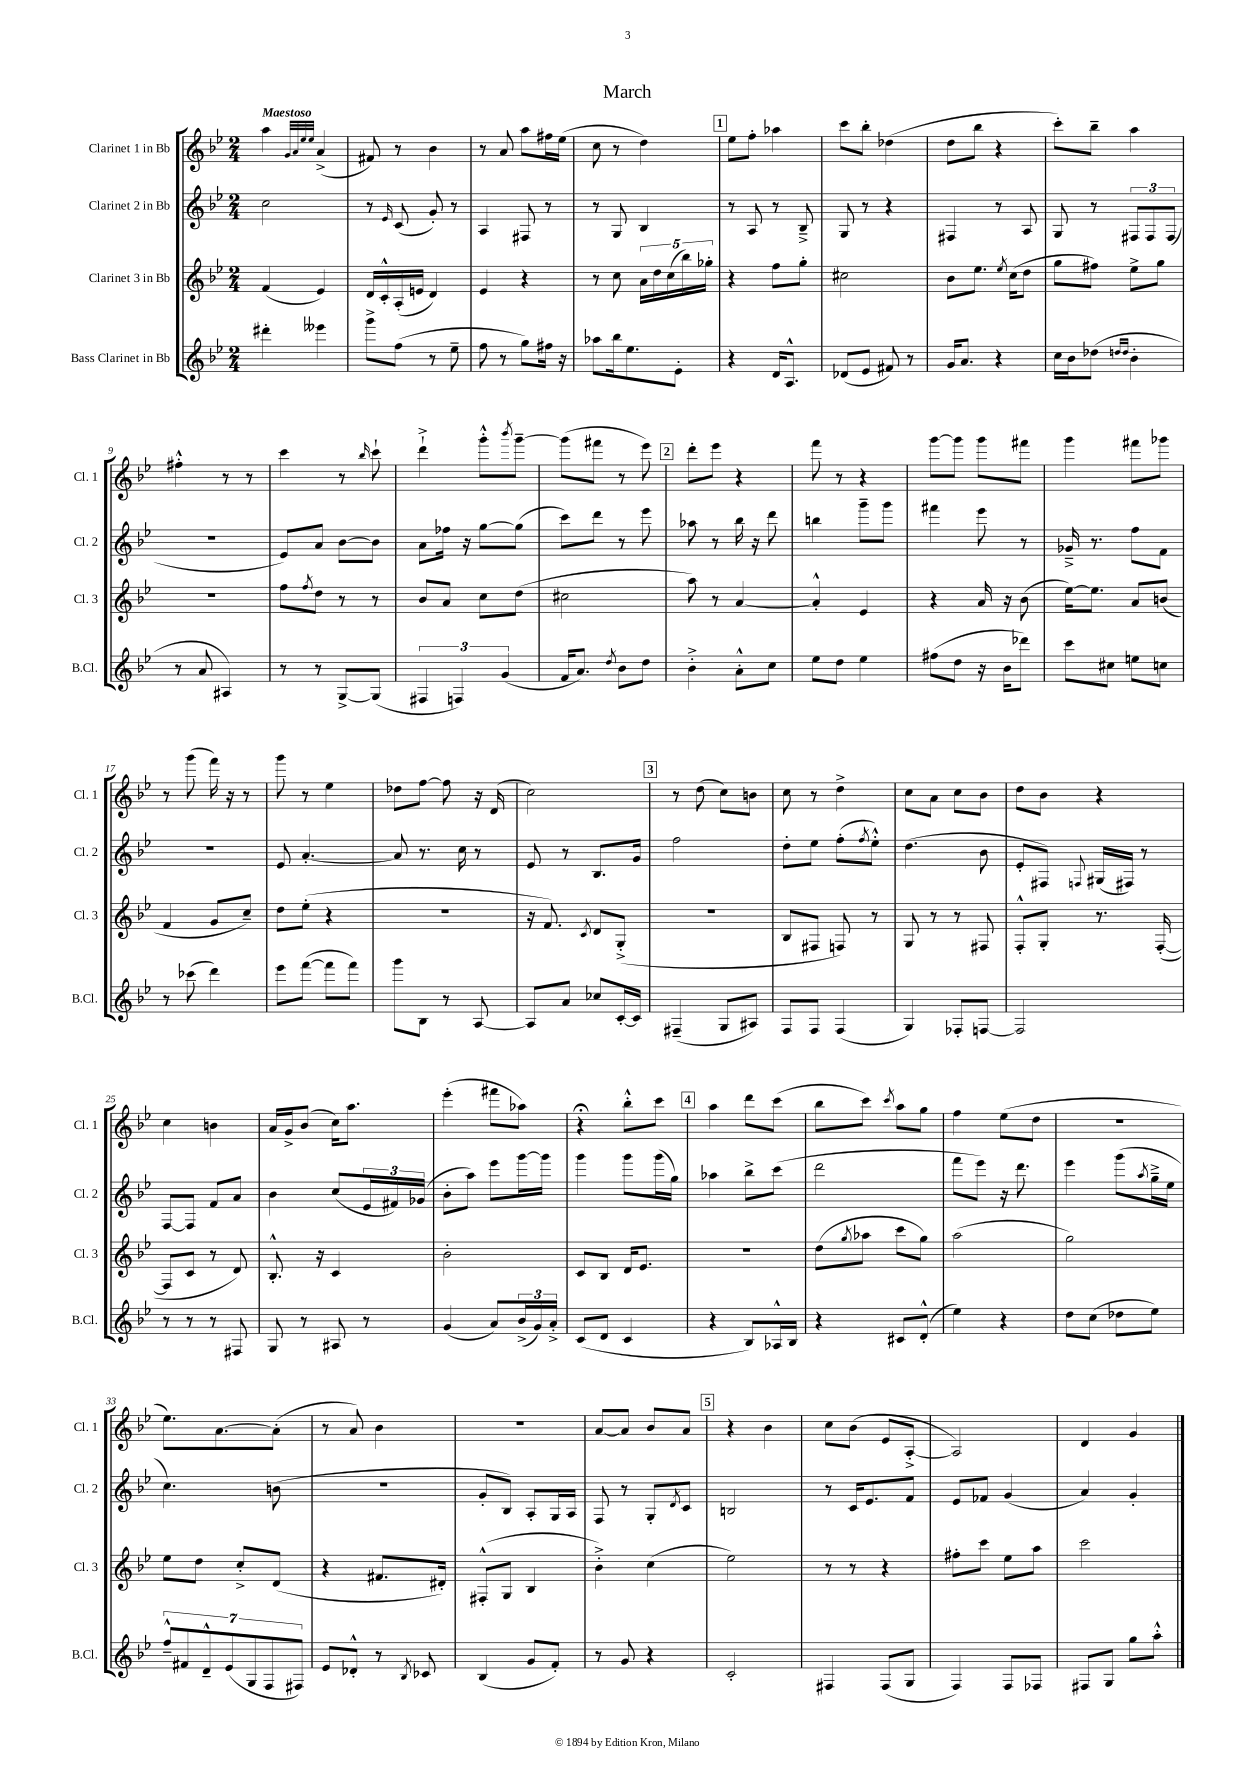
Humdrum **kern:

**kern	**kern	**kern	**kern
*part4	*part3	*part2	*part1
*staff4	*staff3	*staff2	*staff1
*I"Bass Clarinet in Bb	*I"Clarinet 3 in Bb	*I"Clarinet 2 in Bb	*I"Clarinet 1 in Bb
*I'B.Cl.	*I'Cl. 3	*I'Cl. 2	*I'Cl. 1
*clefG2	*clefG2	*clefG2	*clefG2
*k[b-e-]	*k[b-e-]	*k[b-e-]	*k[b-e-]
*M2/4	*M2/4	*M2/4	*M2/4
=1	=1	=1	=1
!	!	!	!LO:TX:a:B:t=Maestoso
4ddd#X'\	(4f/	2cc\	4aa\
.	.	.	32qqg/LLL
.	.	.	32qqa/
.	.	.	32qqee-/
.	.	.	32qqee-/JJJ
4eee--X\	4e-/)	.	(4a^/
=2	=2	=2	=2
8ggg^\L	16d/LL	8r	8f#X/)
.	16c'^^/	.	.
.	.	16qqe-/	.
(8ff\J	(16A'/	(8c/	8r
.	16en/JJ	.	.
8r	4d/)	8g'/)	4b-\
8ee-~\	.	8r	.
=3	=3	=3	=3
8ff\	4e-/	4A/	8r
8r	.	.	8a/
8gg\L)	4r	8F#X/	8aa\L
16ff#X\Jk	.	8r	16ff#X\L
16r	.	.	(16ee-\JJ
=4	=4	=4	=4
8aa-X\L	8r	8r	8cc\
16bb-\k	8cc\	8G/	8r
8.ee-\	.	.	.
.	20a\LL	4B-/	4dd\)
.	20dd\	.	.
.	(20cc\	.	.
8e-'\J	.	.	.
.	20bb-\)	.	.
.	20gg-X'\JJ	.	.
!!LO:REH:place=s1:t=1
=5	=5	=5	=5
4r	4r	8r	8ee-\L
.	.	8A/	8ff'\J
16d/KL	8ff\L	8r	4aa-X\
8.A^^/J	.	.	.
.	8gg'\J	8B-~^/	.
=6	=6	=6	=6
(8d-X/L	2cc#X\	8G/	8ccc\L
8e-/J	.	8r	8bb-'\J
8f#X/)	.	4r	(4dd-X\
8r	.	.	.
=7	=7	=7	=7
16g/KL	8b-\L	4F#X/	8dd\L
8.a/J	.	.	.
.	8.ee-\J	.	8bb-\J
4r	.	8r	4r
.	8qee-/	.	.
.	(16cc\KL	.	.
.	8dd\J	8A/	.
=8	=8	=8	=8
16cc\LL	8gg\L	8G/	8ccc'\L)
16b-\J	.	.	.
(8dd-X\J	8ff#X\J)	8r	8bb-~\J
16qqddn/LL	.	.	.
16qqdd/JJ	.	.	.
4b-'\	8ee-^\L	12F#X/L	4aa\
.	.	12F#/	.
.	8gg\J	.	.
.	.	(12F#/J	.
!!LO:LB:g=z
=9	=9	=9	=9
8r	2r	2r	4ff#X'^^\
8a/	.	.	.
4A#X/)	.	.	8r
.	.	.	8r
=10	=10	=10	=10
8r	8ff\L	8e-/L)	4ccc\
.	8qff/	.	.
8r	8dd\J	8a/J	.
[8G^/L	8r	[8b-\L	8r
.	.	.	16qqbb-/
(8G/J]	8r	8b-\J]	8ccc`\
=11	=11	=11	=11
6F#X/	8b-/L	8a\L	4ddd`^\
.	8a/J	16ff-X\Jk	.
6Fn/)	.	.	.
.	.	16r	.
.	8cc\L	[8gg\L	8ggg'^^\L
(6g/	.	.	.
.	.	.	8qbbb-/
.	(8dd\J	(8gg\J]	[8ggg~\J
=12	=12	=12	=12
16f/KL	2cc#X\	8ccc\L)	(8ggg\L]
8.a/J)	.	.	.
.	.	8ddd\J	8fff#X\J
8qdd/	.	.	.
8b-\L	.	8r	8r
8dd\J	.	8eee-\	8eee-\)
!!LO:REH:place=s1:t=2
=13	=13	=13	=13
4b-'^\	8aa\)	8aa-X\	8ddd'\L
.	8r	8r	8eee-\J
8a'^^\L	[4a/	16bb-\	4r
.	.	16r	.
8cc\J	.	8ddd\	.
=14	=14	=14	=14
8ee-\L	4a'^^/]	4bbn\	8fff\
8dd\J	.	.	8r
4ee-\	4e-/	8ggg~\L	4r
.	.	8ggg\J	.
=15	=15	=15	=15
(8ff#X\L	4r	4fff#X\	[8ggg\L
8dd\J	.	.	8ggg\J]
16r	16a/	8eee-\	8ggg\L
16b-\KL	16r	.	.
8ddd-X\J)	(8b-\	8r	8fff#X\J
=16	=16	=16	=16
8ccc\L	[16ee-\KL)	16g-X~^/	4ggg\
.	8.ee-\J]	8.r	.
8cc#X\J	.	.	.
8een\L	8a/L	8ff\L	8fff#X\L
8ccn\J	(8bn/J	8f\J	8ggg-X\J
!!LO:LB:g=z
=17	=17	=17	=17
8r	4f/	2r	8r
(8ccc-X\	.	.	(8ggg\
4ddd\)	8g/L	.	16fff\)
.	.	.	16r
.	8cc~/J)	.	8r
=18	=18	=18	=18
8eee-\L	8dd\L	8e-/	8ggg\
([8fff\J	(8ee-'\J	[4.a'/	8r
8fff\L]	4r	.	4ee-\
8fff\J)	.	.	.
=19	=19	=19	=19
8ggg\L	2r	8a/]	8dd-X\L
8B-\J	.	8.r	[8ff\J
8r	.	.	8ff\]
.	.	16cc\	.
[8A/	.	8r	16r
.	.	.	(16d/
=20	=20	=20	=20
8A/L]	16r	8e-/	2cc\)
.	8.f/)	.	.
8a/J	.	8r	.
.	8qc/	.	.
8cc-X/L	8d/L	8.B-/L	.
[16c'/L	(8G'^/J	.	.
16c/JJ]	.	16g/Jk	.
!!LO:REH:place=s1:t=3
=21	=21	=21	=21
(4F#X~/	2r	2ff\	8r
.	.	.	(8dd\
8G/L	.	.	8cc\L)
8A#X/J)	.	.	8bn\J
=22	=22	=22	=22
8F/L	8B-/L	8dd'\L	8cc\
8F/J	8F#X/J	8ee-\J	8r
(4F/	8Fn/)	(8ff'\L	4dd^\
.	.	8qff/	.
.	8r	8ee-'^^\J)	.
=23	=23	=23	=23
4G/)	8G/	(4.dd\	8cc\L
.	8r	.	8a\J
8F-X'/L	8r	.	8cc\L
[8Fn/J	8F#X/	8b-\	8b-\J
=24	=24	=24	=24
2F/]	8F'^^/L	8e-'/L	8dd\L
.	8G'/J	8F#X/J)	8b-\J
.	.	8qqFn/	.
.	8.r	(16G#X/LL	4r
.	.	16F#X/JJ)	.
.	.	8r	.
.	([16F'/	.	.
!!LO:LB:g=z
=25	=25	=25	=25
8r	8F/L]	[8F/L	4cc\
8r	8c/J	8F/J]	.
8r	8r	8f/L	4bn\
8F#X/	8d/)	8a/J	.
=26	=26	=26	=26
8G/	8.B-'^^/	4b-\	16a/LL
.	.	.	16g^/J
8r	.	.	(8b-/J
.	16r	.	.
8A#X/	4c/	(8cc/L	16cc\KL)
.	.	.	8.aa\J
8r	.	24e-/L	.
.	.	24f#X/)	.
.	.	(24g-X/JJ	.
=27	=27	=27	=27
(4g/	2b-'\	8b-'\L	(4eee-'\
.	.	8aa\J)	.
8a/L)	.	8eee-\L	8fff#X\L
(24b-^/L	.	[16ggg\L	8aa-X\J)
24g/)	.	.	.
.	.	16ggg\JJ]	.
24a'^/JJ	.	.	.
=28	=28	=28	=28
(8c/L	8c/L	4ggg\	4r;<
8d/J	8B-/J	.	.
4c/	16d/KL	8ggg\L	8bb-'^^\L
.	8.e-/J	.	.
.	.	(16ggg\L	8ccc\J
.	.	16gg\JJ)	.
!!LO:REH:place=s1:t=4
=29	=29	=29	=29
4r	2r	4aa-X\	4aa\
8B-/L)	.	8bb-^\L	8ddd\L
16A-X^^/L	.	(8ccc\J	(8ccc\J
16B-/JJ	.	.	.
=30	=30	=30	=30
4r	(8dd\L	2ddd\	8bb-\L
.	8qgg/	.	.
.	8aa-X\J	.	8ccc\J)
.	.	.	8qccc/
8c#X/L	8ccc\L	.	8aa\L
(8d'^^/J	8gg\J)	.	8gg\J
=31	=31	=31	=31
4ee-\)	(2aa\	8fff\L	4ff\
.	.	8eee-\J)	.
4r	.	16r	(8ee-\L
.	.	8.ddd\	.
.	.	.	8dd\J
=32	=32	=32	=32
8dd\L	2gg\)	4eee-\	2r
(8cc\J	.	.	.
8dd-X\L	.	(8ggg\L	.
.	.	8qaa/	.
8ee-\J)	.	16gg~^\L	.
.	.	16ee-\JJ	.
!!LO:LB:g=z
=33	=33	=33	=33
14ff~^^/L	8ee-\L	4.cc\)	8.ee-\L)
14f#X/	.	.	.
.	8dd\J	.	.
14d~^^/	.	.	.
.	.	.	[8.a\
(14e-/	.	.	.
.	8cc'^/L	.	.
14G/	.	.	.
14F/	.	.	.
.	(8d/J	(8bn\	(8a'\J]
14F#X/J)	.	.	.
=34	=34	=34	=34
8e-/L	4r	2r	8r
8d-X'^^/J	.	.	8a/)
8r	8.f#X/L	.	4b-\
8qB-/	.	.	.
8c-X/	.	.	.
.	16d#X'/Jk)	.	.
=35	=35	=35	=35
(4B-/	(8F#X'^^/L	8g'/L	2r
.	8G/J	8B-/J)	.
8g/L	4B-/	8A'/L	.
8f'/J)	.	16G/L	.
.	.	16A/JJ	.
=36	=36	=36	=36
8r	4b-'^\)	8F/	[8a/L
8g/	.	8r	8a/J]
4r	(4cc\	8G'/L	8b-/L
.	.	8qd/	.
.	.	8c/J	8a/J
!!LO:REH:place=s1:t=5
=37	=37	=37	=37
2c'/	2ee-\)	2Bn/	4r
.	.	.	4b-\
=38	=38	=38	=38
4F#X/	8r	8r	8cc\L
.	8r	16c/KL	(8b-\J
.	.	8.e-/	.
(8F#/L	4r	.	8e-/L
8G/J	.	8f/J	[8A'^/J
=39	=39	=39	=39
4F/)	8ff#X'\L	8e-/L	2A/])
.	8ccc\J	8f-X/J	.
8F/L	8ee-\L	(4g/	.
8F-X/J	8aa\J	.	.
=40	=40	=40	=40
8F#X/L	2ccc\	4a/)	4d/
8G/J	.	.	.
8gg\L	.	4g'/	4g/
8aa'^^\J	.	.	.
==	==	==	==
*-	*-	*-	*-
